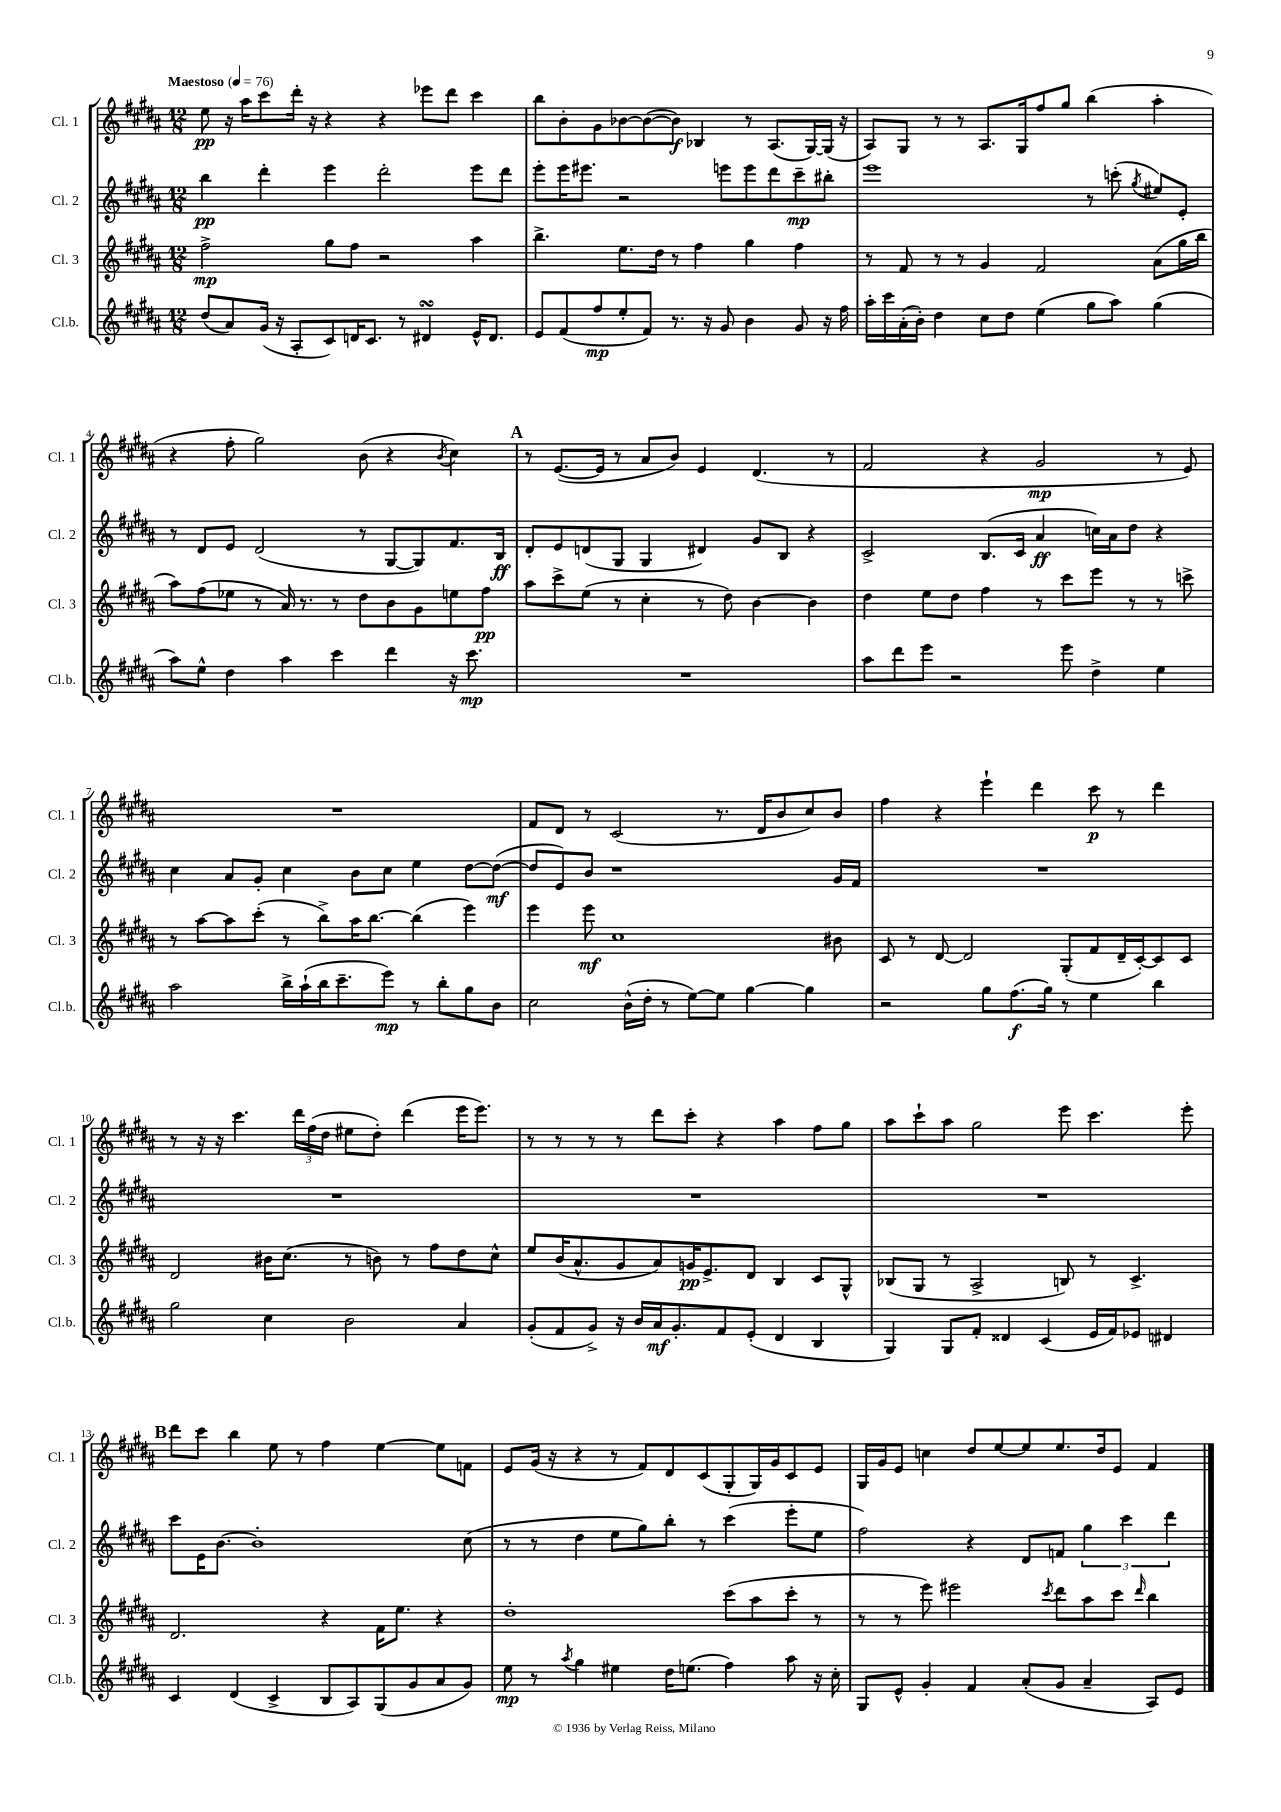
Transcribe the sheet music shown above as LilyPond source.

<<
\new StaffGroup <<
\new Staff = "s0" \with { instrumentName = "Cl. 1" shortInstrumentName = "Cl. 1" } {
    \clef treble \key b \major \numericTimeSignature \time 12/8 \tempo "Maestoso" 4 = 76
    \autoBeamOff e''8\pp r16 ais''16[ cis'''8 dis'''16]-. r16 r4 r4 ees'''8[ dis'''8] cis'''4 |
    b''8[ b'8-. gis'8 bes'8~ bes'8~( bes'8]\f) bes4 r8 ais8.[( gis16~) gis16]( r16 |
    ais8[) gis8] r8 r8 ais8.[ gis16 fis''8 gis''8] b''4( ais''4-. |
    r4 fis''8-. gis''2) b'8( r4 \acciaccatura { b'8 } cis''4) |
    \mark \markup { \bold "A" } r8 e'8.[~( e'16] r8 ais'8[ b'8]) e'4 dis'4.( r8 |
    fis'2 r4 gis'2\mp r8 e'8) |
    R1. |
    fis'8[ dis'8] r8 cis'2( r8. dis'16[ b'8 cis''8) b'8] |
    fis''4 r4 e'''4-! dis'''4 cis'''8\p r8 dis'''4 |
    r8 r16 r16 cis'''4. \tuplet 3/2 { dis'''16[ fis''16( dis''16] } eis''8[ dis''8]-.) dis'''4( e'''16[ e'''8.]) |
    r8 r8 r8 r8 dis'''8[ cis'''8]-. r4 ais''4 fis''8[ gis''8] |
    ais''8[ cis'''8-! ais''8] gis''2 e'''8 cis'''4. e'''8-. |
    \mark \markup { \bold "B" } dis'''8[ cis'''8] b''4 e''8 r8 fis''4 e''4~ e''8[ f'8] |
    e'8[ gis'16]( r16 r4 r8 fis'8[) dis'8 cis'8( gis8-. gis16) gis'16 cis'8 e'8] |
    gis16[ gis'16 e'8] c''4 dis''8[ e''8~ e''8 e''8. dis''16 e'8] fis'4 \bar "|." |
}
\new Staff = "s1" \with { instrumentName = "Cl. 2" shortInstrumentName = "Cl. 2" } {
    \clef treble \key b \major \numericTimeSignature \time 12/8
    \autoBeamOff b''4\pp dis'''4-. e'''4 dis'''2-. e'''8[ dis'''8] |
    e'''8[-. e'''16 eis'''8.] r2 e'''8[ e'''8 dis'''8 cis'''8--\mp bis''8]-. |
    e'''1 r8 c'''8-.( \acciaccatura { gis''8 } eis''8[) e'8]-. |
    r8 dis'8[ e'8] dis'2( r8 gis8[~ gis8) fis'8. b16]\ff |
    \mark \markup { \bold "A" } dis'8[-. e'8 d'8( gis8] gis4 dis'4) gis'8[ b8] r4 |
    cis'2-> b8.[( cis'16] ais'4\ff c''16[) ais'16 dis''8] r4 |
    cis''4 ais'8[ gis'8]-. cis''4 b'8[ cis''8] e''4 dis''8[~ dis''8]~\mf( |
    dis''8[ e'8) b'8] r1 gis'16[ fis'16] |
    R1. |
    R1. |
    R1. |
    R1. |
    \mark \markup { \bold "B" } cis'''8[ e'16 b'8.]~ b'1-. cis''8( |
    r8 r8 dis''4 e''8[ gis''8) b''8]-. r8 cis'''4( e'''8[-. e''8] |
    fis''2) r4 dis'8[ f'8] \tuplet 3/2 { gis''4 cis'''4 dis'''4 } \bar "|." |
}
\new Staff = "s2" \with { instrumentName = "Cl. 3" shortInstrumentName = "Cl. 3" } {
    \clef treble \key b \major \numericTimeSignature \time 12/8
    \autoBeamOff fis''2->\mp gis''8[ fis''8] r2 ais''4 |
    b''4.-> e''8.[ dis''16] r8 fis''4 gis''4 fis''4 |
    r8 fis'8 r8 r8 gis'4 fis'2 ais'8[( gis''16 b''16] |
    ais''8[) fis''8( ees''8] r8 ais'16) r8. r8 dis''8[ b'8 gis'8 e''8 fis''8]\pp |
    \mark \markup { \bold "A" } ais''8[ cis'''8-> e''8]( r8 cis''4-. r8 dis''8) b'4~ b'4 |
    dis''4 e''8[ dis''8] fis''4 r8 cis'''8[ e'''8] r8 r8 c'''8-> |
    r8 ais''8[~ ais''8 cis'''8]-.( r8 b''8[->) ais''16 b''8.]~ b''4( e'''4) |
    e'''4 e'''8\mf cis''1 bis'8 |
    cis'8 r8 dis'8~ dis'2 gis8[-.( fis'8 dis'16-- cis'16~-.) cis'8 cis'8] |
    dis'2 bis'16[ cis''8.]( r8 b'8) r8 fis''8[ dis''8 cis''8]-^ |
    e''8[ b'16( ais'8.-^ gis'8 ais'8) g'16\pp e'8.-> dis'8] b4 cis'8[ gis8]-^ |
    bes8[( gis8] r8 ais2-> b8) r8 cis'4.-> |
    \mark \markup { \bold "B" } dis'2. r4 fis'16[ e''8.] r4 |
    dis''1-. cis'''8[( ais''8 cis'''8]-. r8 |
    r8 r8 e'''8) eis'''2 \acciaccatura { cis'''8 } dis'''8[ ais''8 cis'''8] \grace { dis'''16 } b''4 \bar "|." |
}
\new Staff = "s3" \with { instrumentName = "Cl.b." shortInstrumentName = "Cl.b." } {
    \clef treble \key b \major \numericTimeSignature \time 12/8
    \autoBeamOff dis''8[( ais'8) gis'16]( r16 ais8[-. cis'8) d'16 cis'8.] r8 dis'4\turn e'16[-^ dis'8.] |
    e'8[ fis'8( fis''8\mp e''8-. fis'8]) r8. r16 gis'8 b'4 gis'8 r16 fis''16 |
    ais''16[-. cis'''16 ais'16-.( b'16]-.) dis''4 cis''8[ dis''8] e''4( gis''8[ ais''8]) gis''4( |
    ais''8[) e''8]-^ dis''4 ais''4 cis'''4 dis'''4 r16 cis'''8.\mp |
    \mark \markup { \bold "A" } R1. |
    ais''8[ dis'''8 e'''8] r2 e'''8 dis''4-> e''4 |
    ais''2 b''16[-> ais''16-!( b''16 cis'''8.-- e'''8]\mp) r8 b''8[-. gis''8 b'8] |
    cis''2 b'16[-^( dis''16]-. r8 e''8[~) e''8] gis''4~ gis''4 |
    r2 gis''8[ fis''8.\f( gis''16]) r8 e''4 b''4 |
    gis''2 cis''4 b'2 ais'4 |
    gis'8[-.( fis'8 gis'8]->) r16 b'16[ ais'16\mf gis'8.-. fis'8 e'8]-.( dis'4 b4 |
    gis4) gis8[ fis'8]-. disis'4 cis'4( e'16[ fis'16) ees'8] dis'4 |
    \mark \markup { \bold "B" } cis'4 dis'4( cis'4-> b8[ ais8) gis8( gis'8 ais'8 gis'8]) |
    e''8\mp r8 \acciaccatura { ais''8 } gis''4 eis''4 dis''16[ e''8.]( fis''4) ais''8 r16 cis''16-. |
    gis8[ e'8]-^ gis'4-. fis'4 ais'8[-.( gis'8] ais'4-- ais8[) e'8] \bar "|." |
}
>>
>>
